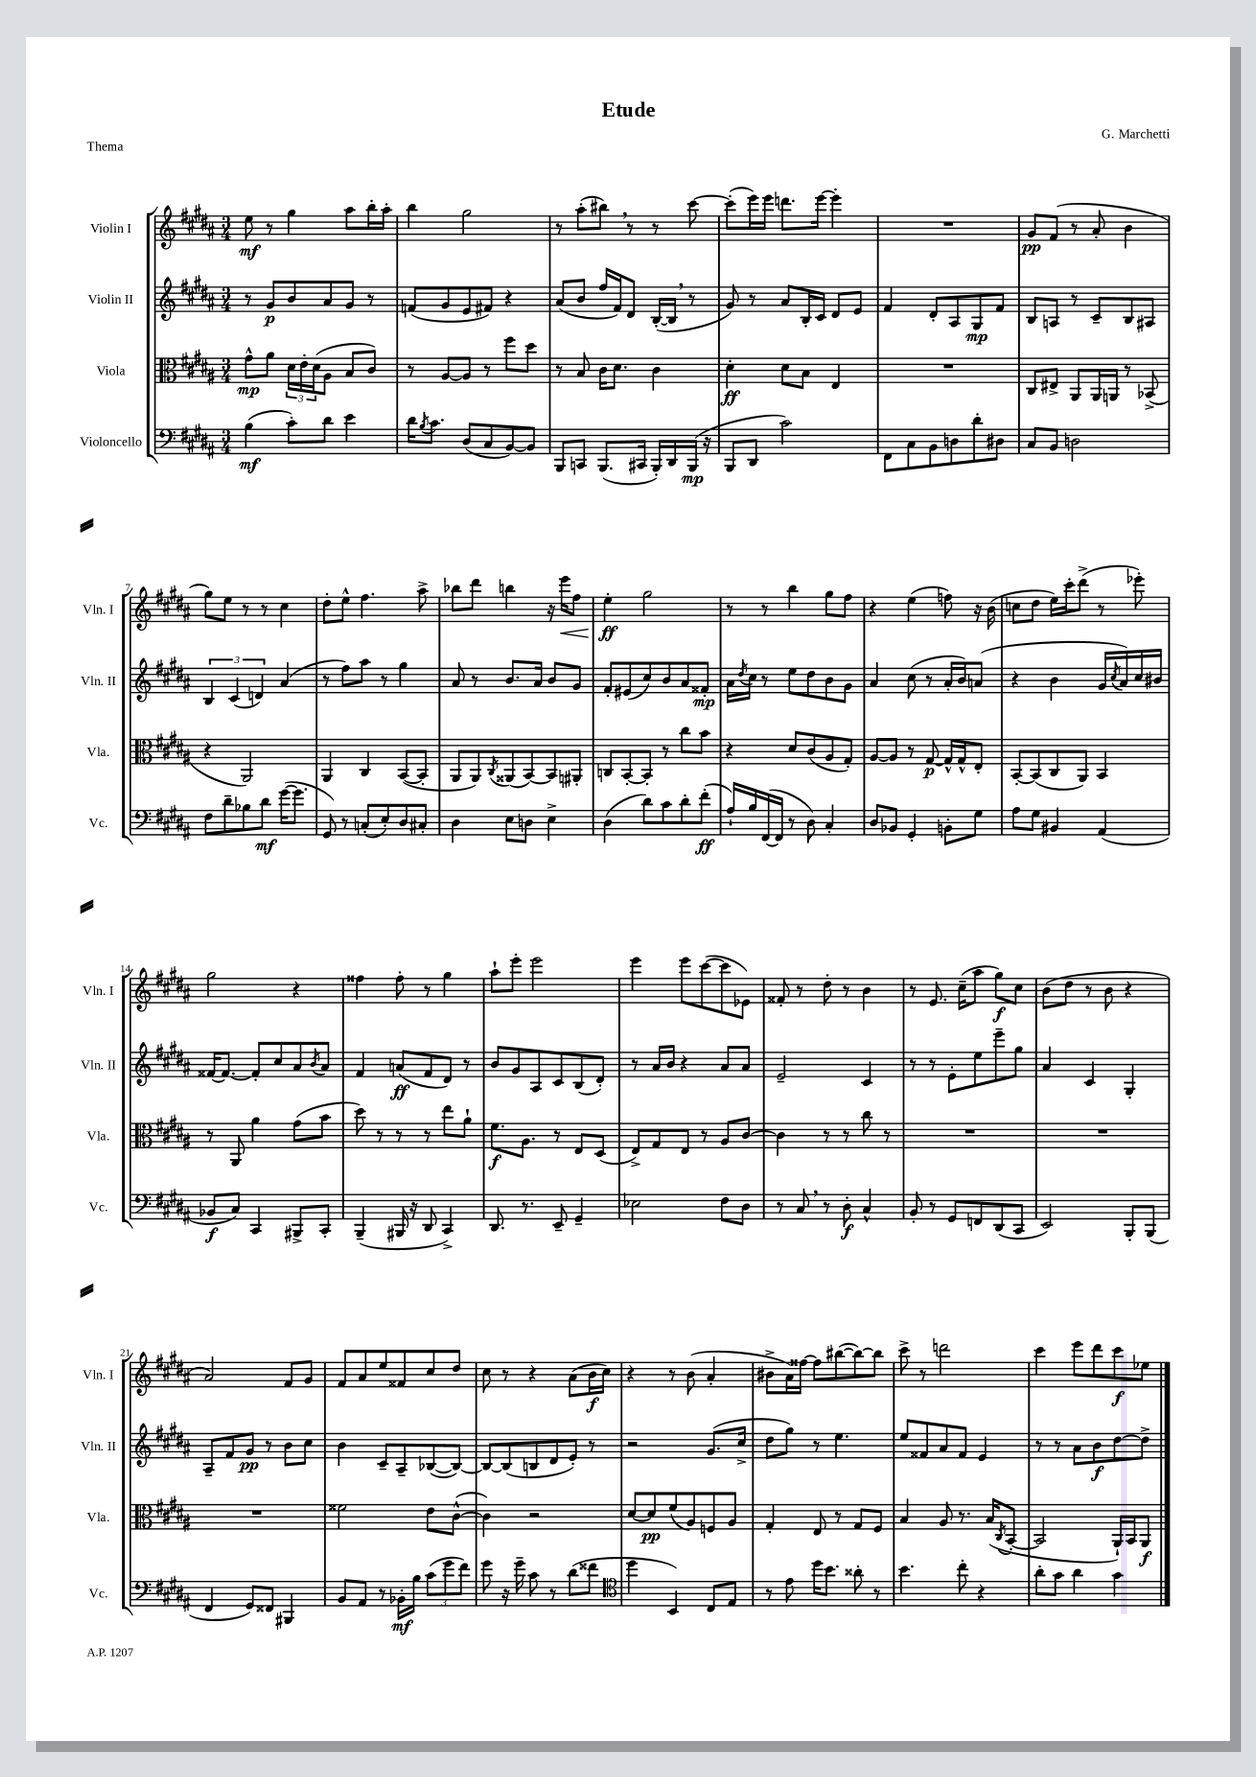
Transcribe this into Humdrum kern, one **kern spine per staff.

**kern	**kern	**kern	**kern
*staff4	*staff3	*staff2	*staff1
*clefF4	*clefC3	*clefG2	*clefG2
*k[f#c#g#d#a#]	*k[f#c#g#d#a#]	*k[f#c#g#d#a#]	*k[f#c#g#d#a#]
*M3/4	*M3/4	*M3/4	*M3/4
(4B	8g#^^	8r	8ee
.	8a#	8g#	8r
8c#')	24d#	8b	4gg#
.	24e'	.	.
.	(24d#	.	.
8d#	8A#	8a#	.
4e	8B	8g#	8aa#
.	8c#)	8r	16bb'
.	.	.	16aa#'
=	=	=	=
16d#	8r	(8f	4bb
8qB	.	.	.
8.c#	.	.	.
.	[8A#	8g#	.
(8D#	8A#]	8e	2gg#
8C#	8r	8f#)	.
[8BB)	8ff#	4r	.
8BB]	8dd#	.	.
=	=	=	=
8BBB	8r	(8a#	8r
8CC	8B	8b	(8aa#'
(8.BBB	16c#	16ff#	8bb#)
.	8.d#	16f#)	.
.	.	8d#	8r
16CC#	.	.	.
16BBB')	4c#	([16B'	8r
16DD#	.	16B]	.
(16BBB	.	8r	[8ccc#
16r	.	.	.
=	=	=	=
8BBB	4d#'	8g#)	(8ccc#']
8DD#	.	8r	16eee)
.	.	.	16eee
2c#)	8d#	8a#	8.ddd
.	8B	16B'	.
.	.	16c#	[16eee
.	4E	8d#	4eee']
.	.	8e	.
=	=	=	=
8FF#	2.r	4f#	2.r
8C#	.	.	.
8BB	.	8d#'	.
8D	.	8A#	.
8d#'	.	8G#	.
8D#	.	8f#	.
=	=	=	=
8C#	8C#	8B	8g#
8BB	8E#^	8A	(8f#
2D	8AA#	8r	8r
.	16AA#	8c#~	8a#'
.	16AA	.	.
.	8r	8B	4b
.	(8BB-^	8A#	.
=	=	=	=
8F#	4r	6B	8gg#)
8d#~	.	.	8ee
.	.	(6c#	.
8B-	2AA#)	.	8r
.	.	6d)	.
8d#	.	.	8r
([16g#	.	(4a#	4cc#
8.g#]	.	.	.
=	=	=	=
8GG#)	4AA#	8r	8dd#'
8r	.	8ff#)	8ee^^
(8C'	4C#	8aa#	4.ff#
8E')	.	8r	.
8D#	([8BB	4gg#	.
8C#'	8BB']	.	8aa#^
=	=	=	=
4D#	8AA#	8a#	8bb-
.	8AA#)	8r	8ddd#
.	8qC#	.	.
8E	(8AA##	8.b	4bb
8D	[8BB)	.	.
.	.	16a#	.
4E^	8BB]	8b	16r
.	.	.	16eee
.	8AA#'	8g#	8ff#
=	=	=	=
(4D#	8C	8f#'	4ee'
.	[8BB'	(8e#	.
8d#)	8BB']	8cc#)	2gg#
8c#	8r	8b	.
8d#'	8cc#	8a#	.
(8f#'	8b	8f##'	.
=	=	=	=
16A#`)	4r	16a#	8r
.	.	8qdd#	.
16B	.	16cc#	.
([16FF#	.	8r	8r
16FF#]	.	.	.
8r	8d#	8ee	4bb
8D#)	(8c#	8dd#	.
4C#'	8A#	8b	8gg#
.	8G#')	8g#	8ff#
=	=	=	=
8D#	[8A#	4a#	4r
8BB-	8A#]	.	.
4GG#'	8r	(8cc#	(4ee
.	[8G#	8r	.
8BB'	16G#^^]	16a#'	8ff)
.	16G#^^	16b)	.
8G#	8E'	(8a	16r
.	.	.	(16b
=	=	=	=
8A#	[8BB'	4r	8cc
8G#	(8BB]	.	8dd#
4BB#	8C#	4b	16ee)
.	.	.	16ccc#'
.	8AA#)	.	(8ddd#^
(4AA#	4BB	16g#	8r
.	.	8qcc#	.
.	.	16a#)	.
.	.	16cc#	8eee-')
.	.	16b#	.
=	=	=	=
8BB-	8r	[16f##	2gg#
.	.	8.f##_	.
8C#)	8AA#	.	.
4CC#	4a#	8f##']	.
.	.	8cc#	.
8BBB#^	(8g#	8a#	4r
.	.	8qb	.
8CC#'	8b	8a#	.
=	=	=	=
(4BBB~	8dd#)	4f#	4ff##
.	8r	.	.
16BBB#	8r	(8a	8ff##'
16r	.	.	.
8DD#	8r	8f#	8r
4CC#^)	8ee	8d#)	4gg#
.	8a#`	8r	.
=	=	=	=
8.DD#	8.f#	8b	8aa#`
.	.	8g#	8eee'
8.r	8.A#	.	.
.	.	8A#	2eee
8EE~	8r	8c#	.
4GG#~	8E	(8B	.
.	(8D#	8d#')	.
=	=	=	=
2E-	8E^)	8r	4eee
.	8G#	16a#	.
.	.	16b	.
.	8E	4r	8eee
.	8r	.	([8ccc#
8F#	8A#	8a#	8ccc#]
8D#	[8c#	8a#	8e-)
=	=	=	=
8r	4c#]	2e~	8f##'
8C#	.	.	8r
8r	8r	.	8dd#'
8D#'	8r	.	8r
4C#^^	8cc#	4c#	4b
.	8r	.	.
=	=	=	=
8BB'	2.r	8r	8r
8r	.	8r	8.e
8GG#	.	8e'	.
.	.	.	(16cc#~
8FF	.	8ee	8aa#
(8DD#	.	8eee~	8gg#)
8CC#	.	8gg#	8cc#
=	=	=	=
2EE)	2.r	4a#	(8b
.	.	.	8dd#
.	.	4c#	8r
.	.	.	8b
8BBB'	.	4G#'	4r
(8BBB	.	.	.
=	=	=	=
4FF#	2.r	8A#~	2a#)
.	.	8f#	.
8GG#)	.	8g#	.
8FF##	.	8r	.
4BBB#	.	8b	8f#
.	.	8cc#	8g#
=	=	=	=
8BB	2f##	4b	8f#
8AA#	.	.	8a#
8r	.	8c#~	8ee
16BB-'	.	8A#~	8f##
16B	.	.	.
(12c#	8e	([8B-	8cc#
12g#	.	.	.
.	([8c#^^	8B-_)	8dd#
12f#)	.	.	.
=	=	=	=
8g#	4c#])	8B-_	8cc#
16r	.	(8B-]	8r
16g#~	.	.	.
8c#	2r	8B	4r
8r	.	8d#	.
(8d#	.	8e')	(8a#
8f##	.	8r	16b
.	.	.	16cc#)
=	=	=	=
*clefC4	*	*	*
4dd#	[8d#	2r	4r
.	8d#]	.	.
4BB)	(8f#	.	8r
.	8A#)	.	(8b
8C#	8F	(8.g#	4a#'
8E	8A#	.	.
.	.	16cc#^	.
=	=	=	=
8r	4G#'	8dd#	8b#^
8e	.	8gg#)	16a#)
.	.	.	[16ff##
16dd#	8E	8r	8ff##]
8.b	.	.	.
.	8r	4.ee	([8bb#
8a##'	8G#	.	8bb#_)
8r	8F#	.	8bb#]
=	=	=	=
4.b	4B	8ee	8ccc#^
.	.	8f##	8r
.	8A#	8a#	2ddd
8cc#'	8.r	8f##	.
4r	.	4e	.
.	(16B	.	.
.	8qC#	.	.
.	[8BB'	.	.
=	=	=	=
8a#'	2BB]	8r	4ccc#
8g#	.	8r	.
4a#	.	8a#	8eee
.	.	8b	8ddd#
4g#	16AA#`)	[8dd#	8ccc#
.	16BB	.	.
.	8AA#	8dd#^]	8ee-
==	==	==	==
*-	*-	*-	*-
